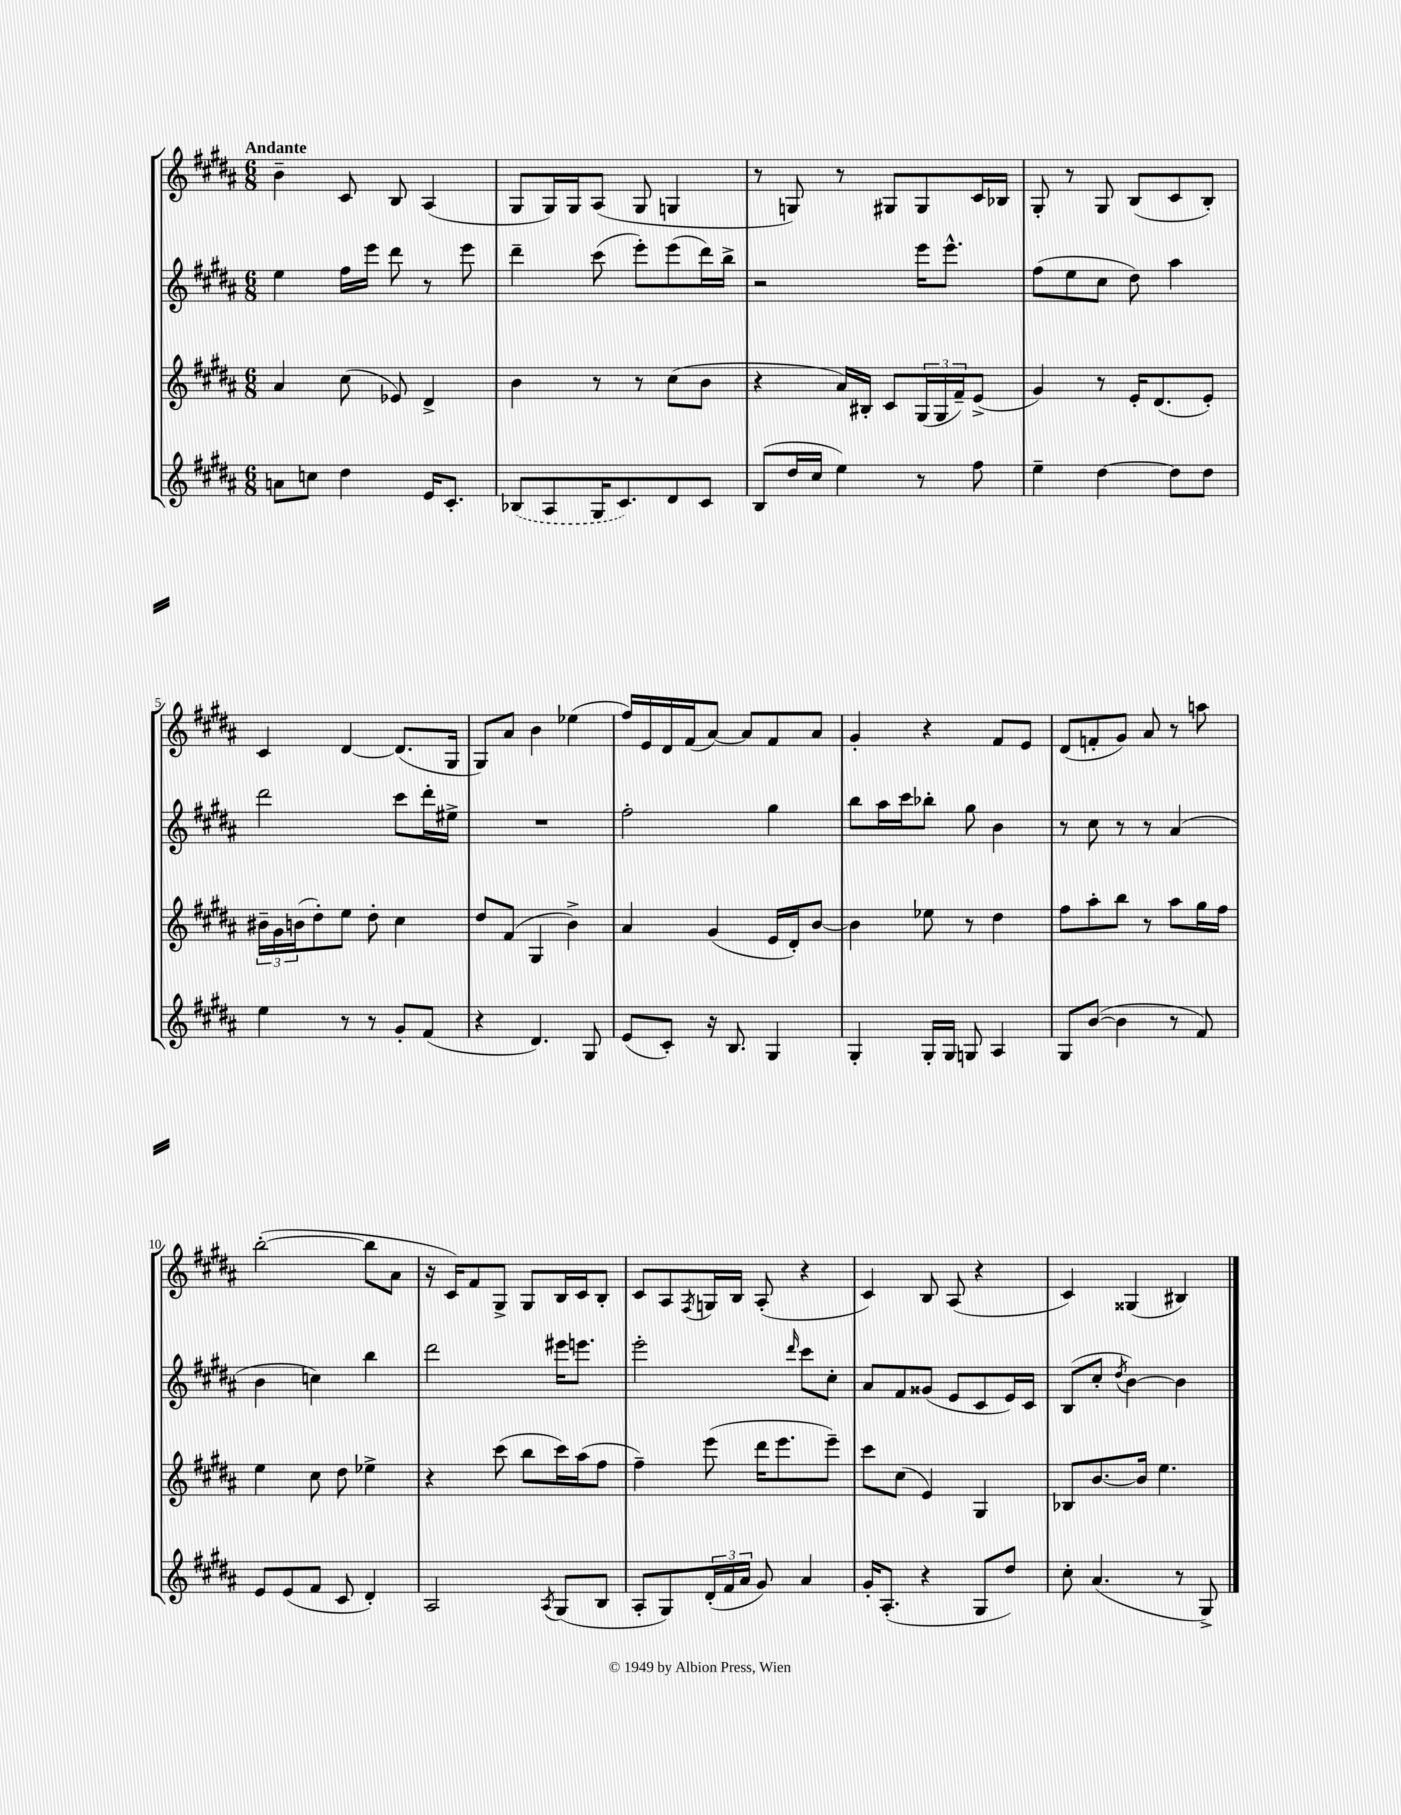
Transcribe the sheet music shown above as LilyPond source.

<<
\new StaffGroup <<
\new Staff = "s0" {
    \clef treble \key b \major \numericTimeSignature \time 6/8 \tempo "Andante"
    b'4-- cis'8 b8 ais4( |
    gis8 gis16) gis16 ais8( gis8 g4 |
    r8 g8) r8 gis8 gis8 cis'16 bes16 |
    gis8-. r8 gis8 b8( cis'8 b8-.) |
    cis'4 dis'4~ dis'8.( gis16 |
    gis8) ais'8 b'4 ees''4( |
    fis''16) e'16 dis'16 fis'16( ais'8~) ais'8 fis'8 ais'8 |
    gis'4-. r4 fis'8 e'8 |
    dis'8( f'8-. gis'8) ais'8 r8 a''8 |
    b''2~-.( b''8 ais'8 |
    r16 cis'16) fis'8 gis8-> gis8 b16 cis'16 b8-. |
    cis'8 ais8 \acciaccatura { fis8 } g16 b16 ais8-.( r4 |
    cis'4) b8 ais8( r4 |
    cis'4) gisis4( bis4) \bar "|." |
}
\new Staff = "s1" {
    \clef treble \key b \major \numericTimeSignature \time 6/8
    e''4 fis''16 e'''16 dis'''8 r8 e'''8 |
    dis'''4-- cis'''8( e'''8-.) e'''8( dis'''16) b''16-> |
    r2 e'''16 e'''8.-^ |
    fis''8( e''8 cis''8 dis''8) ais''4 |
    dis'''2 cis'''8 dis'''16-. eis''16-> |
    R2. |
    fis''2-. gis''4 |
    b''8 ais''16 cis'''16 bes''8-. gis''8 b'4 |
    r8 cis''8 r8 r8 ais'4( |
    b'4 c''4) b''4 |
    dis'''2 eis'''16 e'''8. |
    e'''2-. \grace { dis'''16 } cis'''8 cis''8-. |
    ais'8 fis'8 gisis'8( e'8 cis'8 e'16) cis'16 |
    b8( cis''8-. \acciaccatura { dis''8 } b'4~) b'4 \bar "|." |
}
\new Staff = "s2" {
    \clef treble \key b \major \numericTimeSignature \time 6/8
    ais'4 cis''8( ees'8) dis'4-> |
    b'4 r8 r8 cis''8( b'8 |
    r4 ais'16) bis16-. cis'8 \tuplet 3/2 { gis16( gis16 fis'16--) } e'8->( |
    gis'4) r8 e'16-. dis'8.( e'8-.) |
    \tuplet 3/2 { bis'16-- gis'16 b'16( } dis''8-.) e''8 dis''8-. cis''4 |
    dis''8 fis'8( gis4 b'4->) |
    ais'4 gis'4( e'16 dis'16-.) b'8~ |
    b'4 ees''8 r8 dis''4 |
    fis''8 ais''8-. b''8 r8 ais''8 gis''16 fis''16 |
    e''4 cis''8 dis''8 ees''4-> |
    r4 cis'''8( b''8 cis'''16) ais''16( fis''8 |
    fis''4--) e'''8( dis'''16 e'''8. e'''8--) |
    cis'''8 cis''8( e'4) gis4 |
    bes8 b'8.~ b'16 e''4. \bar "|." |
}
\new Staff = "s3" {
    \clef treble \key b \major \numericTimeSignature \time 6/8
    a'8 c''8 dis''4 e'16 cis'8.-. |
    \once \slurDashed bes8( ais8 gis16 cis'8.) dis'8 cis'8 |
    b8( dis''16 cis''16 e''4) r8 fis''8 |
    e''4-- dis''4~ dis''8 dis''8 |
    e''4 r8 r8 gis'8-. fis'8( |
    r4 dis'4.) gis8 |
    e'8( cis'8-.) r16 b8. gis4 |
    gis4-. gis16-. gis16 g8 ais4 |
    gis8 b'8~( b'4 r8 fis'8) |
    e'8 e'8( fis'8 cis'8 dis'4-.) |
    ais2 \acciaccatura { ais8 } gis8( b8 |
    ais8-. gis8) \tuplet 3/2 { dis'16-.( fis'16 ais'16 } gis'8) ais'4 |
    gis'16-. ais8.-.( r4 gis8 dis''8) |
    cis''8-. ais'4.( r8 gis8->) \bar "|." |
}
>>
>>
